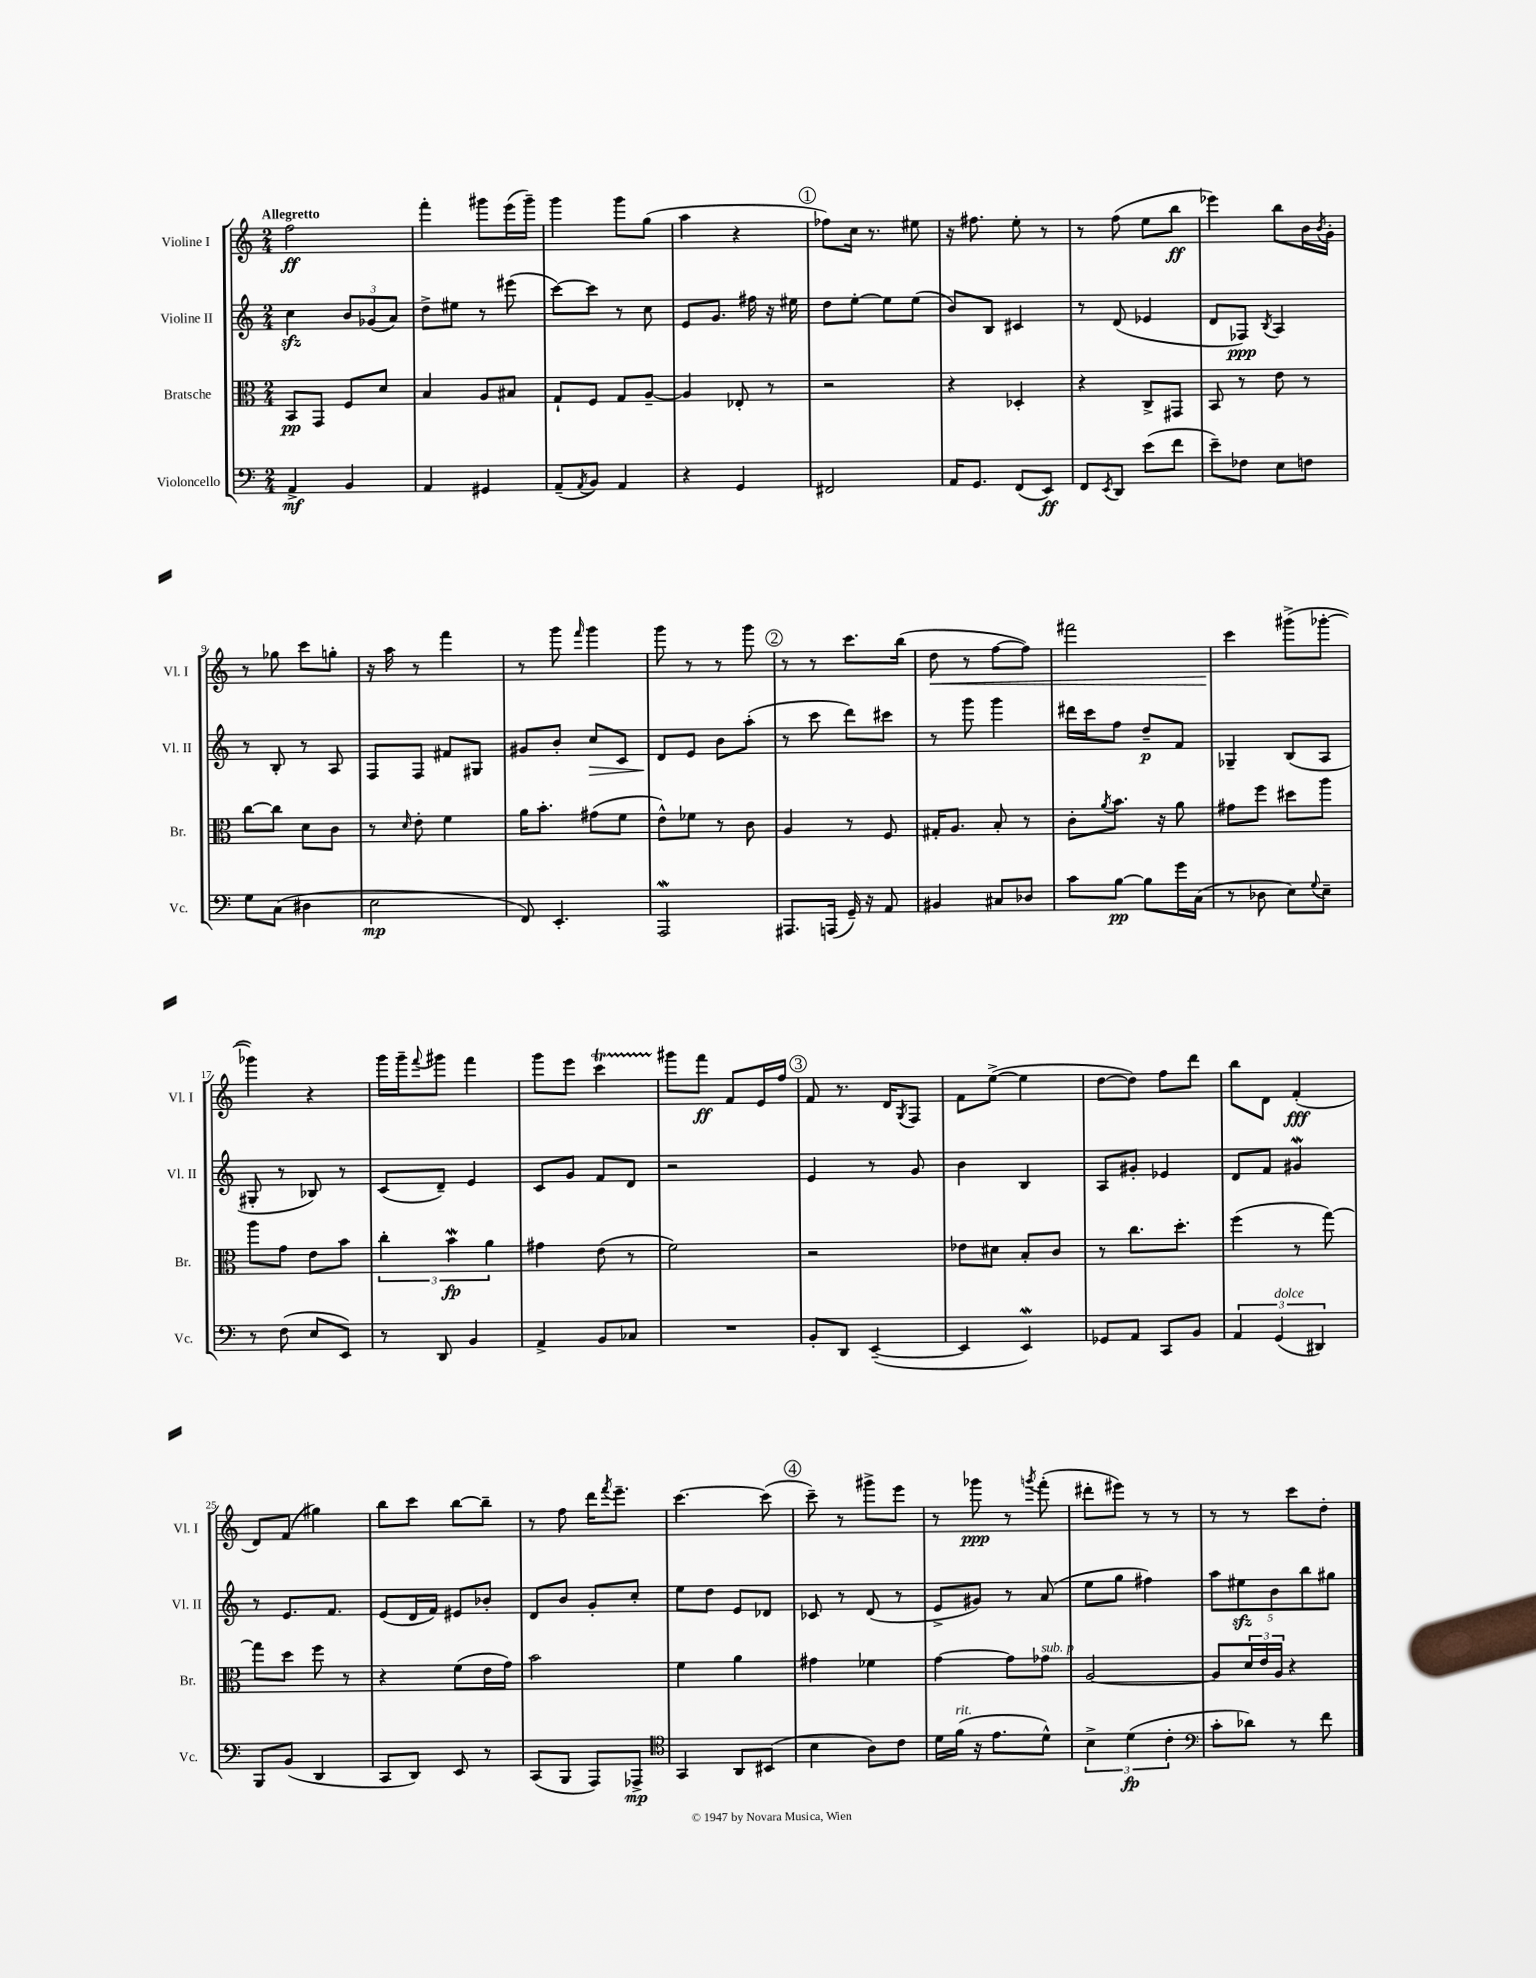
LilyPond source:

<<
\new StaffGroup <<
\new Staff = "s0" \with { instrumentName = "Violine I" shortInstrumentName = "Vl. I" } {
    \clef treble \key c \major \numericTimeSignature \time 2/4 \tempo "Allegretto"
    f''2\ff |
    f'''4-. gis'''8 e'''16( gis'''16--) |
    g'''4 g'''8 g''8( |
    a''4 r4 |
    \mark \markup { \circle "1" } fes''8) c''16 r8. eis''8 |
    r16 fis''8. e''8-. r8 |
    r8 f''8( e''8 b''8\ff |
    ees'''4) b''8 b'16 \acciaccatura { b'8 } g'16-. |
    r8 ges''8 c'''8 g''8-. |
    r16 a''16 r8 f'''4 |
    r8 g'''8 \grace { f'''16 } g'''4 |
    g'''8 r8 r8 g'''8 |
    \mark \markup { \circle "2" } r8 r8 c'''8. b''16( |
    d''8\< r8 f''8~ f''8) |
    fis'''2 |
    c'''4\! gis'''8->( ges'''8~-. |
    ges'''4) r4 |
    g'''16 g'''16-- \appoggiatura { f'''8 } gis'''8 f'''4 |
    g'''8 e'''8 c'''4\startTrillSpan |
    gis'''8\stopTrillSpan f'''8\ff f'8 e'16 f''16 |
    \mark \markup { \circle "3" } f'8 r8. d'16 \acciaccatura { g8 } f8 |
    f'8 e''8~->( e''4 |
    d''8~ d''8) f''8 d'''8 |
    b''8 d'8 f'4-.\fff( |
    d'8) f'8( gis''4) |
    b''8 c'''8 b''8~ b''8-- |
    r8 f''8 d'''16 \acciaccatura { f'''8 } e'''8.-- |
    c'''4.~ c'''8( |
    \mark \markup { \circle "4" } c'''8--) r8 gis'''8-> e'''8 |
    r8 ges'''8\ppp r8 \acciaccatura { g'''8 } f'''8-.( |
    dis'''8-. eis'''8) r8 r8 |
    r8 r8 c'''8 d''8-. \bar "|." |
}
\new Staff = "s1" \with { instrumentName = "Violine II" shortInstrumentName = "Vl. II" } {
    \clef treble \key c \major \numericTimeSignature \time 2/4
    c''4\sfz \tuplet 3/2 { b'8 ges'8( a'8) } |
    d''8-> eis''8 r8 eis'''8( |
    c'''8~) c'''8 r8 c''8 |
    e'8 g'8. fis''16 r16 eis''16 |
    \mark \markup { \circle "1" } d''8 e''8~-. e''8 e''8( |
    b'8) b8 cis'4 |
    r8 d'8( ees'4 |
    d'8 fes8\ppp) \acciaccatura { b8 } a4 |
    r8 b8-. r8 a8 |
    f8 f8 fis'8 gis8 |
    gis'8 b'8-. c''8\> c'8 |
    d'8\! e'8 b'8 a''8-.( |
    \mark \markup { \circle "2" } r8 c'''8 d'''8) cis'''8 |
    r8 g'''8 g'''4 |
    dis'''16 c'''16 f''8 d''8--\p f'8 |
    ges4-- b8( a8 |
    gis8-. r8 bes8) r8 |
    c'8( d'8--) e'4 |
    c'8 g'8 f'8 d'8 |
    r2 |
    \mark \markup { \circle "3" } e'4 r8 g'8 |
    b'4 b4 |
    a8 gis'8-. ees'4 |
    d'8 f'8 gis'4\mordent |
    r8 e'8. f'8. |
    e'8( d'16 f'16) eis'8 bes'8-. |
    d'8 b'8 g'8-. c''8-. |
    e''8 d''8 e'8 des'8 |
    \mark \markup { \circle "4" } ces'8 r8 d'8( r8 |
    e'8-> gis'8) r8 a'8( |
    e''8 g''8 fis''4) |
    \tuplet 5/4 { a''8 eis''8\sfz b'8 b''8 gis''8 } \bar "|." |
}
\new Staff = "s2" \with { instrumentName = "Bratsche" shortInstrumentName = "Br." } {
    \clef alto \key c \major \numericTimeSignature \time 2/4
    b,8\pp g,8 f8 d'8 |
    b4 a8 bis8 |
    g8-! f8 g8 a8~-- |
    a4 ees8-. r8 |
    \mark \markup { \circle "1" } r2 |
    r4 des4-. |
    r4 c8-> gis,8 |
    b,8 r8 e'8 r8 |
    c''8~ c''8 d'8 c'8 |
    r8 \grace { d'16 } e'8-. f'4 |
    a'16 b'8.-. gis'8( f'8 |
    e'8-^) fes'8 r8 c'8 |
    \mark \markup { \circle "2" } a4 r8 f8 |
    gis16-. a8. b8-. r8 |
    c'8-. \acciaccatura { a'8 } b'8. r16 a'8 |
    gis'8 f''8 dis''8 a''8 |
    a''8 g'8 e'8 b'8 |
    \tuplet 3/2 { c''4-. b'4\mordent\fp a'4 } |
    gis'4 e'8( r8 |
    f'2) |
    \mark \markup { \circle "3" } r2 |
    ees'8 dis'8 b8-. c'8 |
    r8 c''8. d''8.-. |
    f''4( r8 g''8~) |
    g''8 d''8 f''8 r8 |
    r4 f'8( e'16 g'16) |
    b'2 |
    f'4 a'4 |
    \mark \markup { \circle "4" } gis'4 fes'4 |
    g'4~ g'8 ges'8^\markup { \italic "sub. p" } |
    a2~ |
    a8 \tuplet 3/2 { d'16 e'16 a16 } r4 \bar "|." |
}
\new Staff = "s3" \with { instrumentName = "Violoncello" shortInstrumentName = "Vc." } {
    \clef bass \key c \major \numericTimeSignature \time 2/4
    a,4->\mf b,4 |
    a,4 gis,4 |
    a,8--( \acciaccatura { a,8 } b,8) a,4 |
    r4 g,4 |
    \mark \markup { \circle "1" } fis,2 |
    a,16 g,8. f,8( e,8\ff) |
    f,8 \acciaccatura { e,8 } d,8 e'8( f'8 |
    e'8--) fes8 e8 f8 |
    g8 c8( dis4 |
    e2\mp |
    f,8) e,4.-. |
    a,,2\mordent |
    \mark \markup { \circle "2" } ais,,8. a,,16( g,16--) r16 a,8 |
    bis,4 cis8 des8 |
    c'8 b8~\pp b8 g'16 c16( |
    r8 des8 e8) \appoggiatura { g8 } e8-- |
    r8 f8( e8 e,8) |
    r8 d,8 b,4 |
    a,4-> b,8 ces8 |
    R2 |
    \mark \markup { \circle "3" } b,8-. d,8 e,4~--( |
    e,4 e,4\mordent) |
    ges,8 a,8 c,8 b,8 |
    \tuplet 3/2 { a,4 g,4^\markup { \italic "dolce" }( dis,4) } |
    b,,8 b,8( d,4 |
    c,8 d,8) e,8 r8 |
    c,8( b,,8 a,,8) aes,,8->\mp |
    \clef tenor g,4 a,8 bis,8( |
    \mark \markup { \circle "4" } b4 a8) c'8 |
    d'16 f'16^\markup { \italic "rit." }( r16 e'8. d'8-^) |
    \tuplet 3/2 { b4-> d'4\fp( c'4-. } |
    \clef bass c'8-. des'8) r8 f'8 \bar "|." |
}
>>
>>
